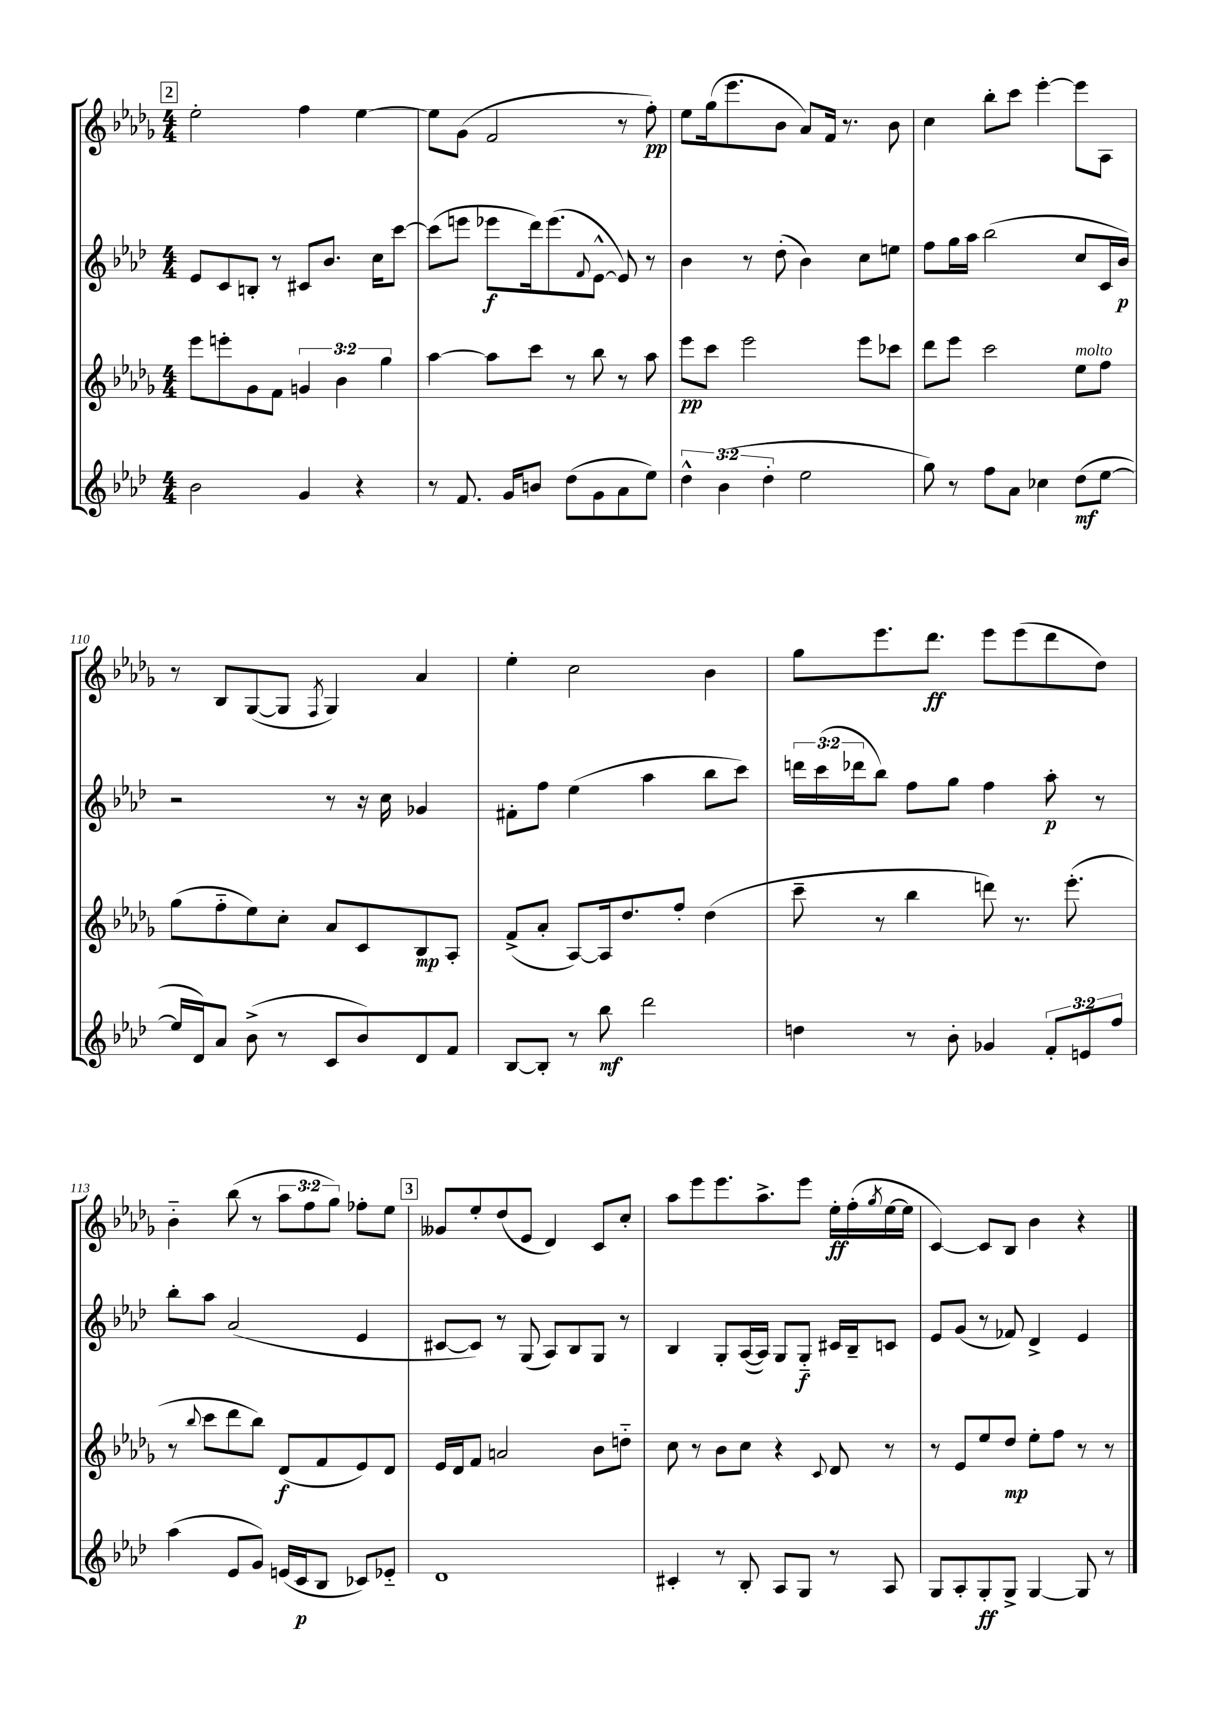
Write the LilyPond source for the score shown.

<<
\new StaffGroup <<
\new Staff = "s0" {
    \clef treble \key des \major \numericTimeSignature \time 4/4 \override Staff.TupletNumber.text = #tuplet-number::calc-fraction-text
    \mark \markup { \box "2" } ees''2-. f''4 ees''4~ |
    ees''8 ges'8( f'2 r8 f''8-.\pp) |
    ees''8 ges''16( ees'''8. bes'8 aes'8) f'16 r8. bes'8 |
    c''4 bes''8-. c'''8 ees'''4~-. ees'''8 aes8 |
    r8 bes8 ges8~( ges8 \acciaccatura { f8 } ges4) aes'4 |
    ees''4-. c''2 bes'4 |
    ges''8 ees'''8. des'''8.\ff ees'''8 ees'''8( des'''8 des''8) |
    bes'4-_ bes''8( r8 \tuplet 3/2 { aes''8 f''8 ges''8) } fes''8-. ees''8 |
    \mark \markup { \box "3" } geses'8 ees''8-. des''8( ees'8 des'4) c'8 c''8-. |
    aes''8 ees'''8 ees'''8. aes''8.-> ees'''8 ees''16-.\ff f''16-.( \acciaccatura { ges''8 } ees''16~ ees''16 |
    c'4~) c'8 bes8 bes'4 r4 \bar "|." |
}
\new Staff = "s1" {
    \clef treble \key aes \major \numericTimeSignature \time 4/4 \override Staff.TupletNumber.text = #tuplet-number::calc-fraction-text
    \mark \markup { \box "2" } ees'8 c'8 b8-. r8 cis'8 bes'8. c''16 c'''8~ |
    c'''8( e'''8 ees'''8\f des'''16) ees'''8.( \appoggiatura { f'8 } ees'8~-^ ees'8) r8 |
    bes'4 r8 des''8-.( bes'4) c''8 e''8 |
    f''8 g''16 aes''16 bes''2( c''8 c'16 bes'16\p) |
    r2 r8 r16 c''16 ges'4 |
    fis'8-. f''8 ees''4( aes''4 bes''8 c'''8) |
    \tuplet 3/2 { d'''16 c'''16( des'''16 } bes''8) f''8 g''8 f''4 aes''8-.\p r8 |
    bes''8-. aes''8 aes'2( ees'4 |
    \mark \markup { \box "3" } cis'8~ cis'8) r8 g8( aes8) bes8 g8 r8 |
    bes4 g8-. aes16~( aes16) g8 g8-_\f cis'16 bes16-- c'8 |
    ees'8 g'8( r8 fes'8) des'4-> ees'4 \bar "|." |
}
\new Staff = "s2" {
    \clef treble \key des \major \numericTimeSignature \time 4/4 \override Staff.TupletNumber.text = #tuplet-number::calc-fraction-text
    \mark \markup { \box "2" } ees'''8 e'''8-. ges'8 f'8 \tuplet 3/2 { g'4 bes'4 ges''4 } |
    aes''4~ aes''8 c'''8 r8 bes''8 r8 aes''8 |
    ees'''8\pp c'''8 ees'''2 ees'''8 ces'''8 |
    des'''8 ees'''8 c'''2 ees''8^\markup { \italic "molto" } f''8 |
    ges''8( f''8-_ ees''8) c''8-. aes'8 c'8 bes8\mp aes8-. |
    f'8->( aes'8-. aes8~) aes16 des''8. f''8-. des''4( |
    c'''8-- r8 bes''4 d'''8) r8. ees'''8.-.( |
    r8 \appoggiatura { bes''8 } c'''8 des'''8 bes''8) des'8\f( f'8 ees'8) des'8 |
    \mark \markup { \box "3" } ees'16 des'16 f'8 a'2 bes'8 d''8-_ |
    c''8 r8 bes'8 c''8 r4 \appoggiatura { c'8 } des'8 r8 |
    r8 ees'8 ees''8 des''8\mp ees''8-. f''8 r8 r8 \bar "|." |
}
\new Staff = "s3" {
    \clef treble \key aes \major \numericTimeSignature \time 4/4 \override Staff.TupletNumber.text = #tuplet-number::calc-fraction-text
    \mark \markup { \box "2" } bes'2 g'4 r4 |
    r8 f'8. g'16 b'8 des''8( g'8 aes'8 ees''8) |
    \tuplet 3/2 { des''4-^ bes'4( des''4-. } ees''2 |
    g''8) r8 f''8 aes'8 ces''4 des''8\mf( ees''8~ |
    ees''16 des'16) aes'8 bes'8->( r8 c'8 bes'8) des'8 f'8 |
    bes8~ bes8-. r8 bes''8\mf des'''2 |
    d''4 r8 bes'8-. ges'4 \tuplet 3/2 { f'8-. e'8 f''8 } |
    aes''4( ees'8 g'8) e'16( c'16\p bes8 ces'8) ees'8-_ |
    \mark \markup { \box "3" } des'1 |
    cis'4-. r8 bes8-. aes8 g8 r8 aes8 |
    g8 aes8-. g8-.\ff g8-> g4~ g8 r8 \bar "|." |
}
>>
>>
\layout { \context { \Score currentBarNumber = #106 } }
